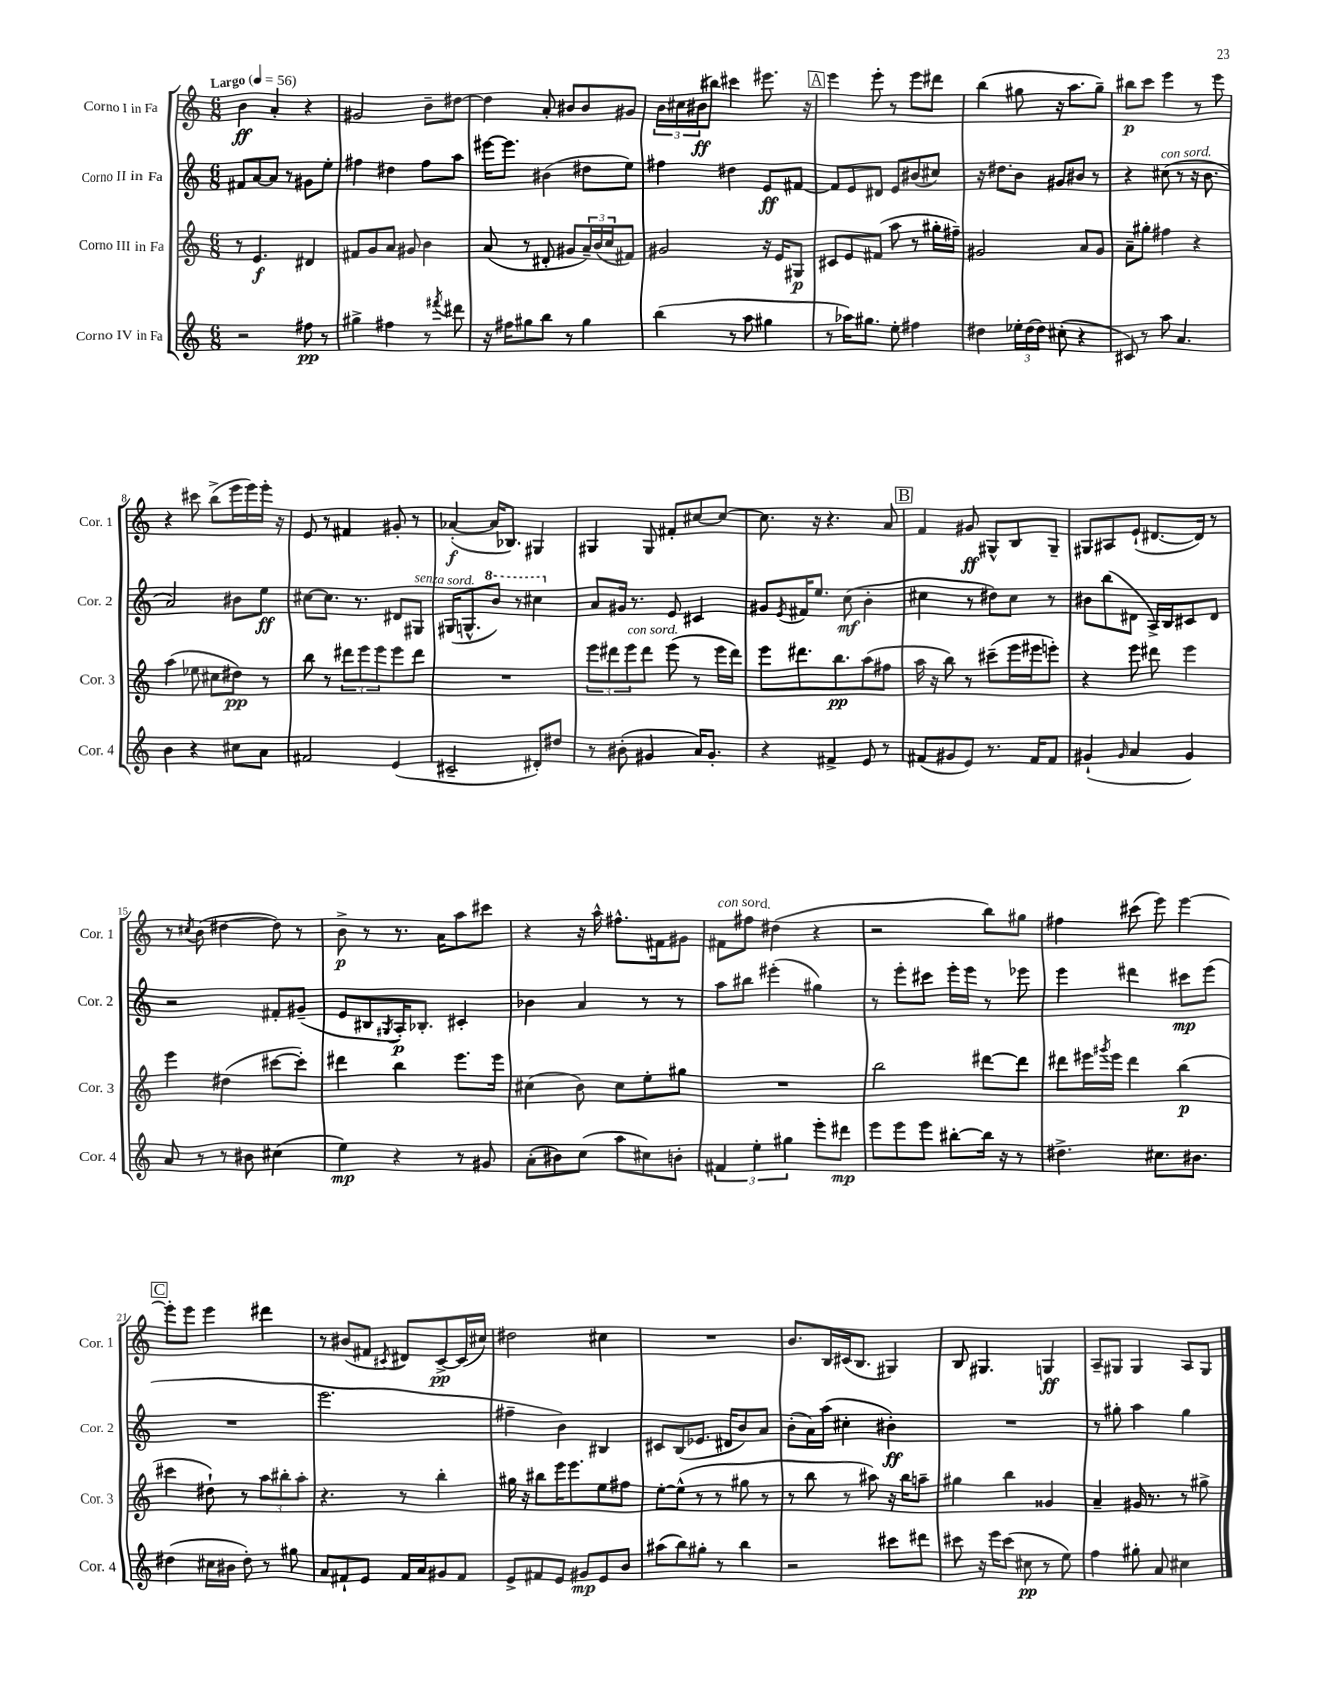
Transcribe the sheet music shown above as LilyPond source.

<<
\new StaffGroup <<
\new Staff = "s0" \with { instrumentName = "Corno I in Fa" shortInstrumentName = "Cor. 1" } {
    \clef treble \key c \major \numericTimeSignature \time 6/8 \tempo "Largo" 4 = 56
    b'4\ff a'4-. r4 |
    gis'2 b'8-- dis''8~ |
    dis''4 a'8-. bis'8 bis'8 gis'8 |
    \tuplet 3/2 { b'16 cis''16 bis'16\ff( } bis''8) cis'''4 eis'''8. r16 |
    \mark \markup { \box "A" } e'''4 e'''8-. r8 e'''8 dis'''8 |
    b''4( gis''8 r16 a''8. gis''8--) |
    bis''8\p c'''8 e'''4 r8 e'''8 |
    r4 cis'''8 b''8->( e'''16 e'''16) e'''16-. r16 |
    e'8 r8 fis'4 gis'8-. r8 |
    aes'4~-.\f( aes'16 bes8.) gis4 |
    gis4 gis8 fis'8-. cis''8~ cis''8~ |
    cis''8. r16 r4. a'8 |
    \mark \markup { \box "B" } f'4 gis'8\ff gis8-^ b8 gis8-- |
    gis8 ais8 e'8-!( dis'8.~ dis'16) r8 |
    r8 \acciaccatura { cis''8 } b'8( dis''4~ dis''8) r8 |
    b'8->\p r8 r8. a'16 a''8 cis'''8 |
    r4 r16 a''16-^ fis''8.-^ fis'16 gis'8 |
    fis'8^\markup { \italic "con sord." } fis''8 dis''4( r4 |
    r2 b''8) gis''8 |
    fis''4 cis'''8( e'''8) e'''4~ |
    \mark \markup { \box "C" } e'''8-. e'''8 e'''4 dis'''4 |
    r8 bis'8( fis'8 \acciaccatura { cis'8 } dis'8) cis'8~->\pp cis'16( cis''16) |
    dis''2 cis''4 |
    R2. |
    b'8. b16 cis'16( b8. gis4) |
    b8 gis4. g4\ff |
    a8-- gis8 gis4 a8 gis8 \bar "|." |
}
\new Staff = "s1" \with { instrumentName = "Corno II in Fa" shortInstrumentName = "Cor. 2" } {
    \clef treble \key c \major \numericTimeSignature \time 6/8
    fis'8 a'8~ a'8 r8 gis'8 e''8-. |
    fis''4 dis''4 fis''8 a''8 |
    eis'''16~ eis'''8. bis'4( dis''8 e''8) |
    fis''4 dis''4 e'8\ff fis'8~ |
    \mark \markup { \box "A" } fis'8 e'8 dis'8 e'8 bis'8( cis''8) |
    r16 dis''8. b'8 gis'8 bis'8 r8 |
    r4 cis''8^\markup { \italic "con sord." }( r8 r16 b'8. |
    a'2) bis'8 e''8\ff |
    cis''8~ cis''8. r8. dis'8 gis8^\markup { \italic "senza sord." } |
    gis16( g8.-^ \ottava #1 b''8) r8 cis'''4 \ottava #0 |
    a'8 gis'16 r8. e'8 cis'4 |
    gis'8 \acciaccatura { e'8 } fis'16 e''8. c''8\mf( b'4-. |
    \mark \markup { \box "B" } cis''4 r8 dis''8) cis''8 r8 |
    bis'8 b''8( dis'8 a16->) b16 cis'8 dis'8 |
    r2 fis'8-. gis'8--( |
    e'8 bis8 \acciaccatura { gis8 } a16-.\p) bes8.-. cis'4-. |
    bes'4 a'4 r8 r8 |
    a''8 bis''8 eis'''4-.( gis''4) |
    r8 e'''8-. cis'''8 e'''16-. e'''16 r8 ees'''8 |
    e'''4 dis'''4 cis'''8\mp e'''8( |
    \mark \markup { \box "C" } R2. |
    e'''2. |
    fis''4-- b'4) bis4 |
    cis'8 b8( ees'8. dis'16 b'8) a'8 |
    b'8-.( a'16) a''16( cis''4-. bis'4-.\ff) |
    R2. |
    r8 gis''8-. a''4 gis''4 \bar "|." |
}
\new Staff = "s2" \with { instrumentName = "Corno III in Fa" shortInstrumentName = "Cor. 3" } {
    \clef treble \key c \major \numericTimeSignature \time 6/8
    r8 e'4.\f dis'4 |
    fis'8 g'8 a'8 gis'8 b'4 |
    a'8( r8 dis'8-. gis'8 \tuplet 3/2 { a'16--) b'16( c''16 } fis'8) |
    gis'2 r16 e'16 gis8\p |
    \mark \markup { \box "A" } cis'8 e'8 fis'8( a''8 r8 gis''16-. fis''16--) |
    gis'2 a'8 gis'8 |
    a'8-- gis''8-. fis''4 r4 |
    a''4( ees''8 cis''8 dis''8\pp) r8 |
    b''8 r8 \tuplet 3/2 { dis'''8 e'''8 e'''8 } e'''8 dis'''8 |
    R2. |
    \tuplet 3/2 { e'''8 dis'''8 e'''8^\markup { \italic "con sord." } } dis'''8 e'''8( r8 e'''16 dis'''16) |
    e'''8 dis'''8. b''8.\pp a''8( fis''8 |
    \mark \markup { \box "B" } a''16 r16 b''8) r8 cis'''8--( e'''16 eis'''16 e'''8-.) |
    r4 e'''8 dis'''8 e'''4 |
    e'''4 dis''4( cis'''8~ cis'''8-.) |
    dis'''4 b''4 e'''8. e'''16 |
    cis''4( b'8) cis''8 e''8-. gis''8 |
    R2. |
    b''2 dis'''8~ dis'''8 |
    dis'''8 eis'''16 \acciaccatura { gis'''8 } eis'''16 dis'''4 b''4\p( |
    \mark \markup { \box "C" } cis'''4 dis''8-!) r8 \tuplet 3/2 { a''8 bis''8-. a''8-. } |
    r4. r8 b''4-. |
    gis''16 r16 bis''8 e'''16 e'''8. e''8 fis''8 |
    e''8~-. e''8-^( r8 r8 gis''8 r8 |
    r8 b''8 r8 ais''8) r16 b''16 a''8-- |
    gis''4 b''4 gisis'4 |
    a'4-- gis'16 r8. r8 gis''8-> \bar "|." |
}
\new Staff = "s3" \with { instrumentName = "Corno IV in Fa" shortInstrumentName = "Cor. 4" } {
    \clef treble \key c \major \numericTimeSignature \time 6/8
    r2 fis''8\pp r8 |
    gis''4-> fis''4 r8 \acciaccatura { fis'''8 } dis'''8 |
    r16 fis''16 gis''8 b''8 r8 gis''4 |
    b''4( r8 a''8 gis''4 |
    \mark \markup { \box "A" } r8 aes''16) gis''8. e''8-. fis''4 |
    dis''4 \tuplet 3/2 { ees''16-. dis''16( dis''16) } cis''8-.( r4 |
    cis'8) r8 a''8 a'4. |
    b'4 r4 cis''8 a'8 |
    fis'2 e'4( |
    cis'2-- dis'8-.) dis''8 |
    r8 bis'8-.( gis'4 a'16) gis'8.-. |
    r4 fis'4-> e'8 r8 |
    \mark \markup { \box "B" } fis'8( gis'8 e'8) r8. fis'16 fis'8 |
    gis'4-!( \grace { gis'16 } a'4 gis'4) |
    a'8 r8 r8 bis'8 cis''4( |
    e''4\mp) r4 r8 gis'8 |
    a'8-.( bis'8) c''8( a''8 cis''8) b'8-. |
    \tuplet 3/2 { fis'4 e''4-. gis''4 } e'''8-. dis'''8\mp |
    e'''8 e'''8 e'''8 bis''8~-. bis''16 r16 r8 |
    dis''4.-> cis''8. bis'8. |
    \mark \markup { \box "C" } dis''4( cis''16 bis'16 dis''8-.) r8 gis''8 |
    a'8 fis'8-! e'8 fis'16 a'16 gis'8 fis'8 |
    e'8-> fis'8 e'8 gis'8\mp e'8 b'8 |
    ais''8( b''8) gis''8-. r8 b''4 |
    r2 cis'''8 dis'''8 |
    cis'''8 r16 e'''16 cis'''8( cis''8\pp r8 e''8) |
    f''4 gis''8-. a'8 cis''4 \bar "|." |
}
>>
>>
